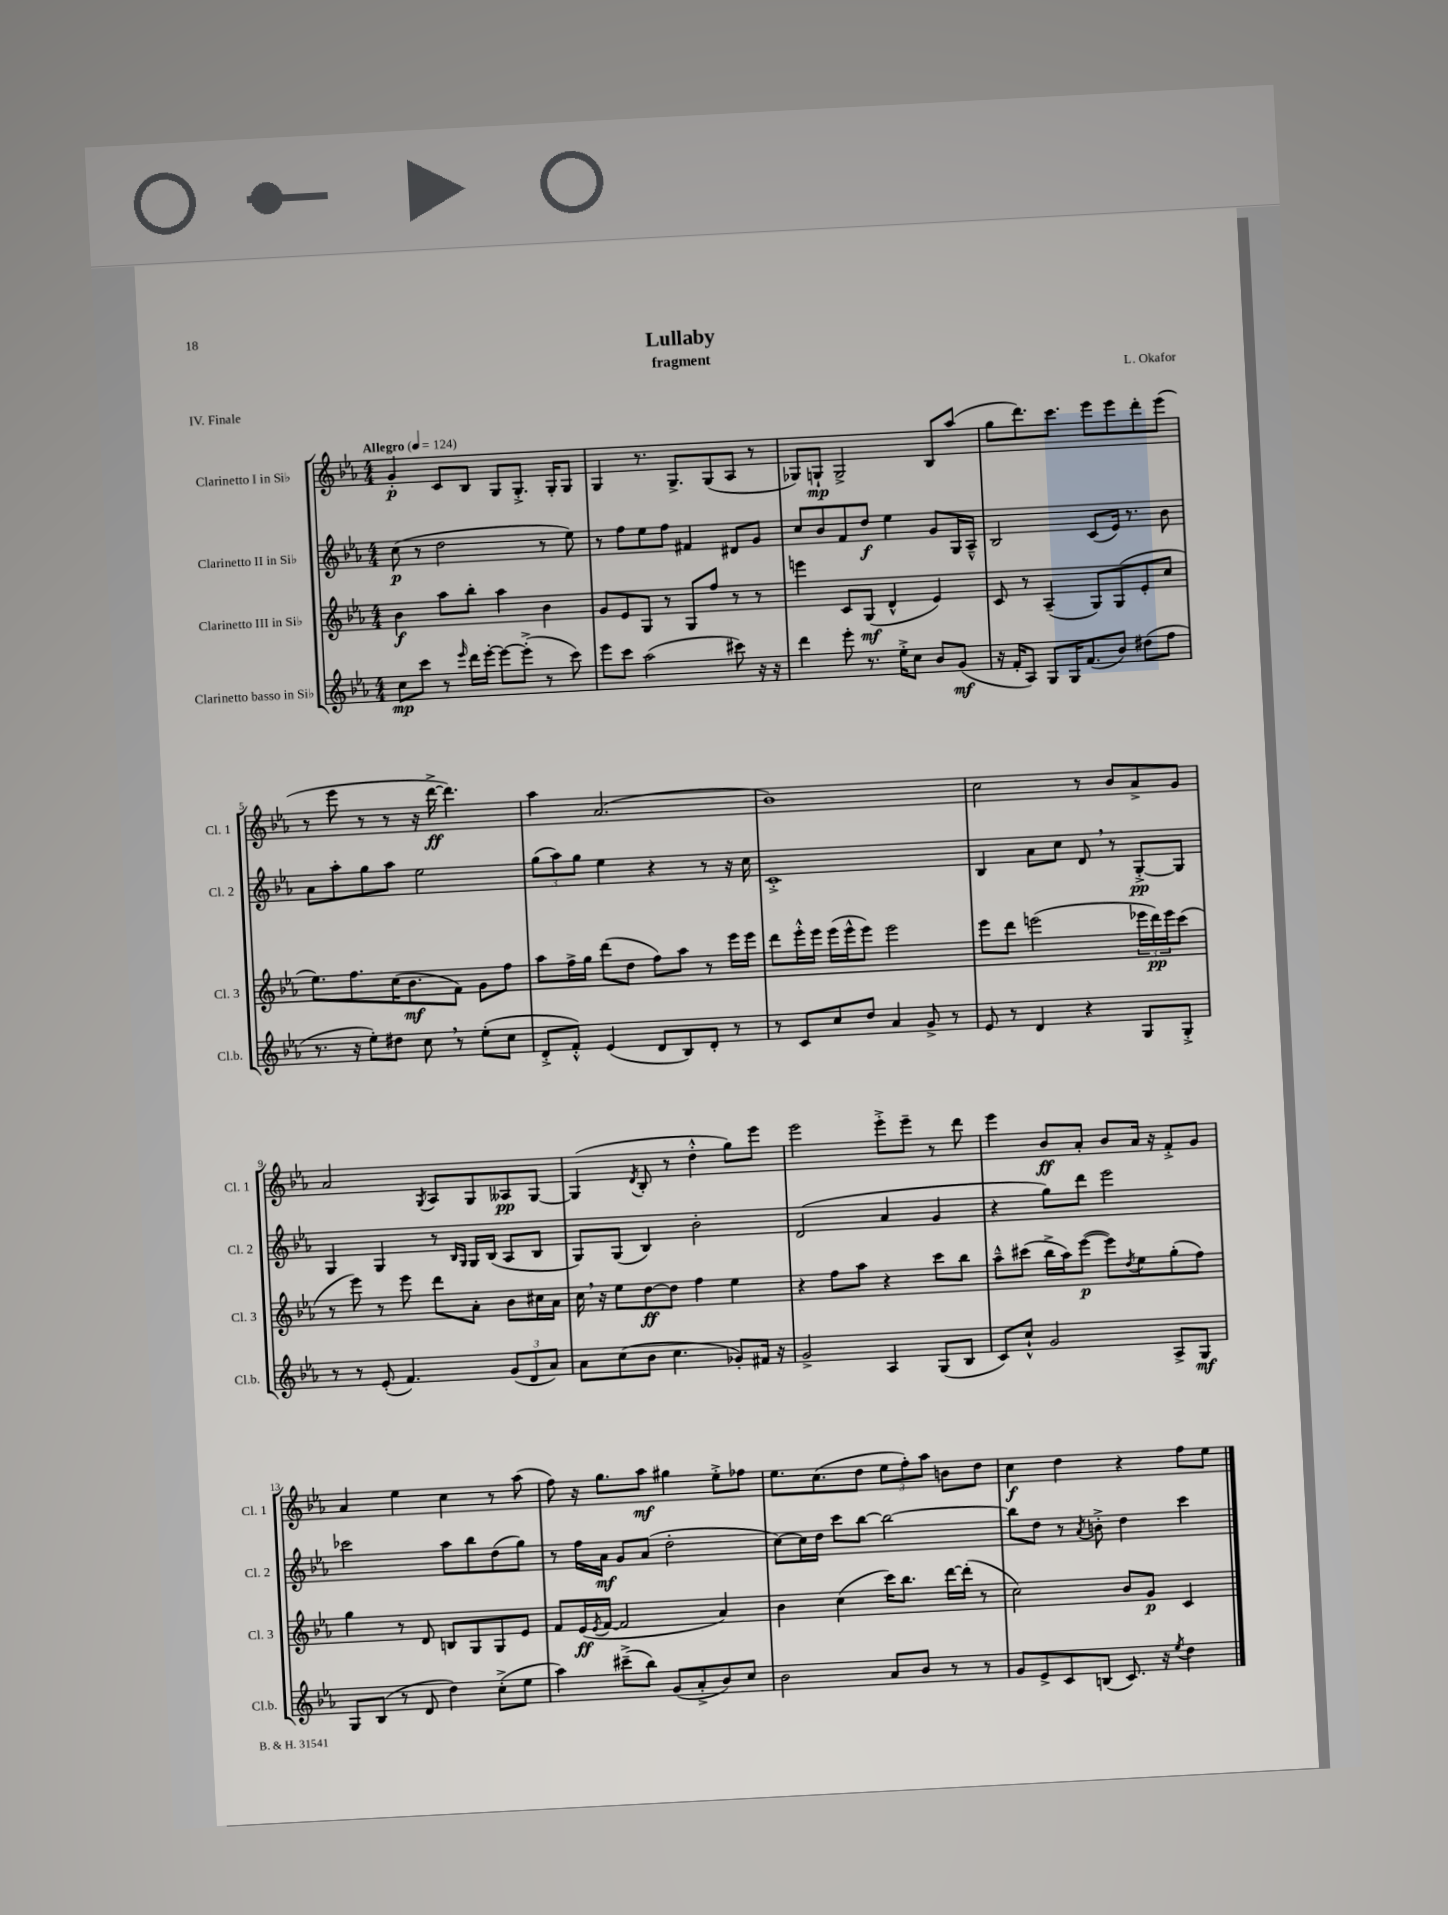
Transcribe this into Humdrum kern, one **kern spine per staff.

**kern	**dynam	**kern	**dynam	**kern	**dynam	**kern	**dynam
*part4	*part4	*part3	*part3	*part2	*part2	*part1	*part1
*staff4	*staff4	*staff3	*staff3	*staff2	*staff2	*staff1	*staff1
*I"Clarinetto basso in Si♭	*	*I"Clarinetto III in Si♭	*	*I"Clarinetto II in Si♭	*	*I"Clarinetto I in Si♭	*
*I'Cl.b.	*	*I'Cl. 3	*	*I'Cl. 2	*	*I'Cl. 1	*
*clefG2	*	*clefG2	*	*clefG2	*	*clefG2	*
*k[b-e-a-]	*	*k[b-e-a-]	*	*k[b-e-a-]	*	*k[b-e-a-]	*
*M4/4	*	*M4/4	*	*M4/4	*	*M4/4	*
*MM124	*	*MM124	*	*MM124	*	*MM124	*
=1	=1	=1	=1	=1	=1	=1	=1
!	!	!	!	!	!	!LO:TX:a:B:t=Allegro	!
8cc\L	mp	4b-\	f	(8cc\	p	4g'/	p
8ccc\J	.	.	.	8r	.	.	.
8r	.	8aa-\L	.	2dd\	.	8c/L	.
16qqeee-/	.	.	.	.	.	.	.
16ddd\LL	.	8bb-'\J	.	.	.	8B-/J	.
[16eee-'\JJ	.	.	.	.	.	.	.
8eee-\L_	.	4aa-\	.	.	.	8G/L	.
(8eee-'^\J]	.	.	.	.	.	8.G'^/J	.
8r	.	4b-\	.	8r	.	.	.
.	.	.	.	.	.	16G'/KL	.
8ccc\)	.	.	.	8ee-\)	.	8G/J	.
=2	=2	=2	=2	=2	=2	=2	=2
8eee-\L	.	8g/L	.	8r	.	4G/	.
8ccc\J	.	8e-/	.	8ff\L	.	.	.
(2aa-\	.	8G/J	.	8ee-\	.	8.r	.
.	.	8r	.	8ff\J	.	.	.
.	.	.	.	.	.	8.G^/L	.
.	.	8G/L	.	4f#X/	.	.	.
.	.	8ff/J	.	.	.	(8G/	.
8ccc#X\)	.	8r	.	8d#X/L	.	8A-/J	.
16r	.	8r	.	8g/J	.	8r	.
16r	.	.	.	.	.	.	.
=3	=3	=3	=3	=3	=3	=3	=3
4ddd\	.	4eeen\	.	8cc/L	.	8G-X/L)	.
.	.	.	.	8b-/	.	8Gn`/J	mp
8eee-'\	.	8c/L	.	8f/	.	2G^/	.
8.r	.	(8G/J	mf	8dd/J	f	.	.
.	.	4d^^/	.	4ee-\	.	.	.
16ee-'^\KL	.	.	.	.	.	.	.
8cc\J	.	.	.	.	.	.	.
8b-/L	.	4e-/)	.	8g/L	.	8B-/L	.
(8g/J	mf	.	.	16G/L	.	(8aa-/J	.
.	.	.	.	16A-~^^/JJ	.	.	.
=4	=4	=4	=4	=4	=4	=4	=4
16r	.	8c/	.	2B-/	.	8gg\L	.
16f'/KL	.	.	.	.	.	.	.
8A-/J)	.	8r	.	.	.	8.ddd\)	.
8G/L	.	(4A-~/	.	.	.	.	.
.	.	.	.	.	.	8.ccc\J	.
16G/K	.	.	.	.	.	.	.
(8.f/	.	.	.	.	.	.	.
.	.	8G/L)	.	(8c/L	.	8eee-\L	.
8b-/J)	.	(8G/	.	16e-/Jk)	.	8eee-\	.
.	.	.	.	8.r	.	.	.
(8dd#X\L	.	8e-'/	.	.	.	8ddd'\	.
8ff\J	.	8cc/J	.	8b-\	.	(8eee-\J	.
!!LO:LB:g=z
=5	=5	=5	=5	=5	=5	=5	=5
8.r	.	8.ee-\L)	.	8a-\L	.	8r	.
.	.	.	.	8aa-'\	.	8eee-\	.
16r	.	8.ff\	.	.	.	.	.
8ee-'\L)	.	.	.	8gg\	.	8r	.
8dd#X\J	.	(16cc\K	.	8aa-\J	.	8r	.
.	.	8.b-\	mf	.	.	.	.
8cc,\	.	.	.	2ee-\	.	16r	.
.	.	.	.	.	.	[16ddd^\	ff
8r	.	8f\J)	.	.	.	4.ddd\])	.
(8ee-'\L	.	8g\L	.	.	.	.	.
8cc\J	.	8ff\J	.	.	.	.	.
=6	=6	=6	=6	=6	=6	=6	=6
8d'^/L	.	8aa-\L	.	(12gg\L	.	4aa-\	.
.	.	.	.	12aa-\)	.	.	.
8f'^^/J)	.	16ff^\L	.	.	.	.	.
.	.	.	.	12gg\J	.	.	.
.	.	16gg\JJ	.	.	.	.	.
(4e-/	.	(8ddd\L	.	4ee-\	.	(2.a-/	.
.	.	8dd\J	.	.	.	.	.
8d/L	.	8ff\L)	.	4r	.	.	.
8B-/)	.	8aa-\J	.	.	.	.	.
8d'/J	.	8r	.	8r	.	.	.
8r	.	16eee-\LL	.	16r	.	.	.
.	.	16eee-\JJ	.	16cc\	.	.	.
=7	=7	=7	=7	=7	=7	=7	=7
8r	.	8ddd\L	.	1c'^	.	1b-)	.
8c/L	.	16eee-'^^\L	.	.	.	.	.
.	.	16eee-\JJ	.	.	.	.	.
8cc/	.	(16eee-\LL	.	.	.	.	.
.	.	16eee-^^\J	.	.	.	.	.
8dd/J	.	8eee-\J)	.	.	.	.	.
4a-/	.	2eee-\	.	.	.	.	.
8g^/	.	.	.	.	.	.	.
8r	.	.	.	.	.	.	.
=8	=8	=8	=8	=8	=8	=8	=8
8e-/	.	8eee-\L	.	4B-/	.	2cc\	.
8r	.	8ddd\J	.	.	.	.	.
4d/	.	(2eeen\	.	8a-\L	.	.	.
.	.	.	.	8cc\J	.	.	.
4r	.	.	.	8d,/	.	8r	.
.	.	.	.	8r	.	8b-/L	.
8G/L	.	24eee-X\LL	.	[8G'^/L	pp	8a-^/	.
.	.	24ddd\)	pp	.	.	.	.
.	.	24eee-\J	.	.	.	.	.
8G'^/J	.	(8ccc\J	.	8G/J]	.	8g/J	.
!!LO:LB:g=z
=9	=9	=9	=9	=9	=9	=9	=9
8r	.	8r	.	4G/	.	2a-/	.
8r	.	8eee-\)	.	.	.	.	.
(8e-'/	.	8r	.	4G/	.	.	.
4.f/)	.	8eee-\	.	.	.	.	.
.	.	.	.	.	.	8qG/	.
.	.	8ddd\L	.	8r	.	8A-/L	.
.	.	.	.	16qqB-/LL	.	.	.
.	.	.	.	16qqG/JJ	.	.	.
.	.	8a-'\J	.	16G/LL	.	8G/	.
.	.	.	.	(16B-/JJ	.	.	.
(12g/L	.	8b-\L	.	8A-/L	.	8A--X/	pp
12d/	.	.	.	.	.	.	.
.	.	16cc#X\L	.	8B-/J	.	[8G/J	.
12a-/J)	.	.	.	.	.	.	.
.	.	16a-\JJ	.	.	.	.	.
=10	=10	=10	=10	=10	=10	=10	=10
8a-\L	.	16cc,\	.	8G/L)	.	(4G/]	.
.	.	16r	.	.	.	.	.
(8cc\	.	8ee-\L	.	(8G/J	.	.	.
.	.	.	.	.	.	8qd/	.
8b-\J	.	[8dd\	ff	4B-/)	.	8B-'/	.
4.cc\	.	8dd\J]	.	.	.	8r	.
.	.	4ff\	.	2b-'\	.	4dd'^^\	.
8g-X'/L)	.	4ee-\	.	.	.	8gg\L)	.
16f#X/Jk	.	.	.	.	.	8eee-\J	.
16r	.	.	.	.	.	.	.
=11	=11	=11	=11	=11	=11	=11	=11
2g^/	.	4r	.	(2d/	.	2eee-\	.
.	.	8ff\L	.	.	.	.	.
.	.	8aa-\J	.	.	.	.	.
4A-/	.	4r	.	4a-/	.	8eee-'^\L	.
.	.	.	.	.	.	8eee-~\J	.
(8G/L	.	8ccc\L	.	4g/	.	8r	.
8B-/J	.	8bb-\J	.	.	.	8ddd\	.
=12	=12	=12	=12	=12	=12	=12	=12
8c/L)	.	8aa-~^^\L	.	4r	.	4eee-\	.
8cc`^^/J	.	(8ccc#X\J	.	.	.	.	.
2g/	.	16bb-^\LL	.	8gg\L)	.	8b-/L	ff
.	.	16aa-\J)	.	.	.	.	.
.	.	([8eee-\J	p	8ddd\J	.	8a-'/J	.
.	.	8eee-\L])	.	2eee-\	.	8b-/L	.
.	.	8qdd/	.	.	.	.	.
.	.	8ee-\	.	.	.	16a-/Jk	.
.	.	.	.	.	.	16r	.
8A-^/L	.	(8gg'\	.	.	.	8f'^/L	.
8G/J	mf	8ff\J)	.	.	.	8g/J	.
!!LO:LB:g=z
=13	=13	=13	=13	=13	=13	=13	=13
8G/L	.	4gg\	.	2ccc-X\	.	4a-/	.
(8B-/J	.	.	.	.	.	.	.
8r	.	8r	.	.	.	4ee-\	.
8d/	.	8d/	.	.	.	.	.
4dd\)	.	8Bn/L	.	8aa-\L	.	4cc\	.
.	.	8G/	.	8bb-\	.	.	.
(8cc'^\L	.	8G/	.	(8dd\	.	8r	.
8ee-\J	.	8e-/J	.	8gg\J)	.	(8aa-\	.
=14	=14	=14	=14	=14	=14	=14	=14
4aa-\)	.	8f/L	.	8r	.	8ff\)	.
.	.	(16e-/L	ff	16ff\LL	.	16r	.
.	.	8qe-/	.	.	.	.	.
.	.	[16f/JJ	.	16a-\JJ	mf	8.gg\L	.
(8ccc#X~^\L	.	2f/]	.	8g/L	.	.	.
8bb-\J)	.	.	.	(8a-/J	.	8aa-\J	mf
(8g/L	.	.	.	2dd'\	.	4gg#X\	.
8a-'^/	.	.	.	.	.	.	.
8b-/)	.	4a-/)	.	.	.	8ee-'^\L	.
8cc/J	.	.	.	.	.	8ff-X\J	.
=15	=15	=15	=15	=15	=15	=15	=15
2b-\	.	4b-\	.	[8cc\L)	.	8.ee-\L	.
.	.	.	.	16cc\L]	.	.	.
.	.	.	.	16dd\JJ	.	(8.cc\	.
.	.	(4cc\	.	8ccc\L	.	.	.
.	.	.	.	[8bb-\J	.	8dd\J	.
8a-/L	.	16ccc\KL)	.	2bb-\_	.	12ee-\L	.
.	.	8.bb-\J	.	.	.	.	.
.	.	.	.	.	.	12ff'\)	.
8b-/J	.	.	.	.	.	.	.
.	.	.	.	.	.	12aa-\J	.
8r	.	[16ddd\LL	.	.	.	8bn\L	.
.	.	(16ddd'\JJ]	.	.	.	.	.
8r	.	8r	.	.	.	8dd\J	.
=16	=16	=16	=16	=16	=16	=16	=16
8g/L	.	2cc\)	.	8bb-\L]	.	4cc\	f
8e-^/	.	.	.	8dd\J	.	.	.
8c/	.	.	.	8r	.	4dd\	.
.	.	.	.	8qa-/	.	.	.
(8Bn/J	.	.	.	8bn'^\	.	.	.
8.c/)	.	8b-/L	.	4dd\	.	4r	.
.	.	8g/J	p	.	.	.	.
16r	.	.	.	.	.	.	.
8qee-/	.	.	.	.	.	.	.
4dd\	.	4c/	.	4ccc\	.	8ff\L	.
.	.	.	.	.	.	8ee-\J	.
==	==	==	==	==	==	==	==
*-	*-	*-	*-	*-	*-	*-	*-
